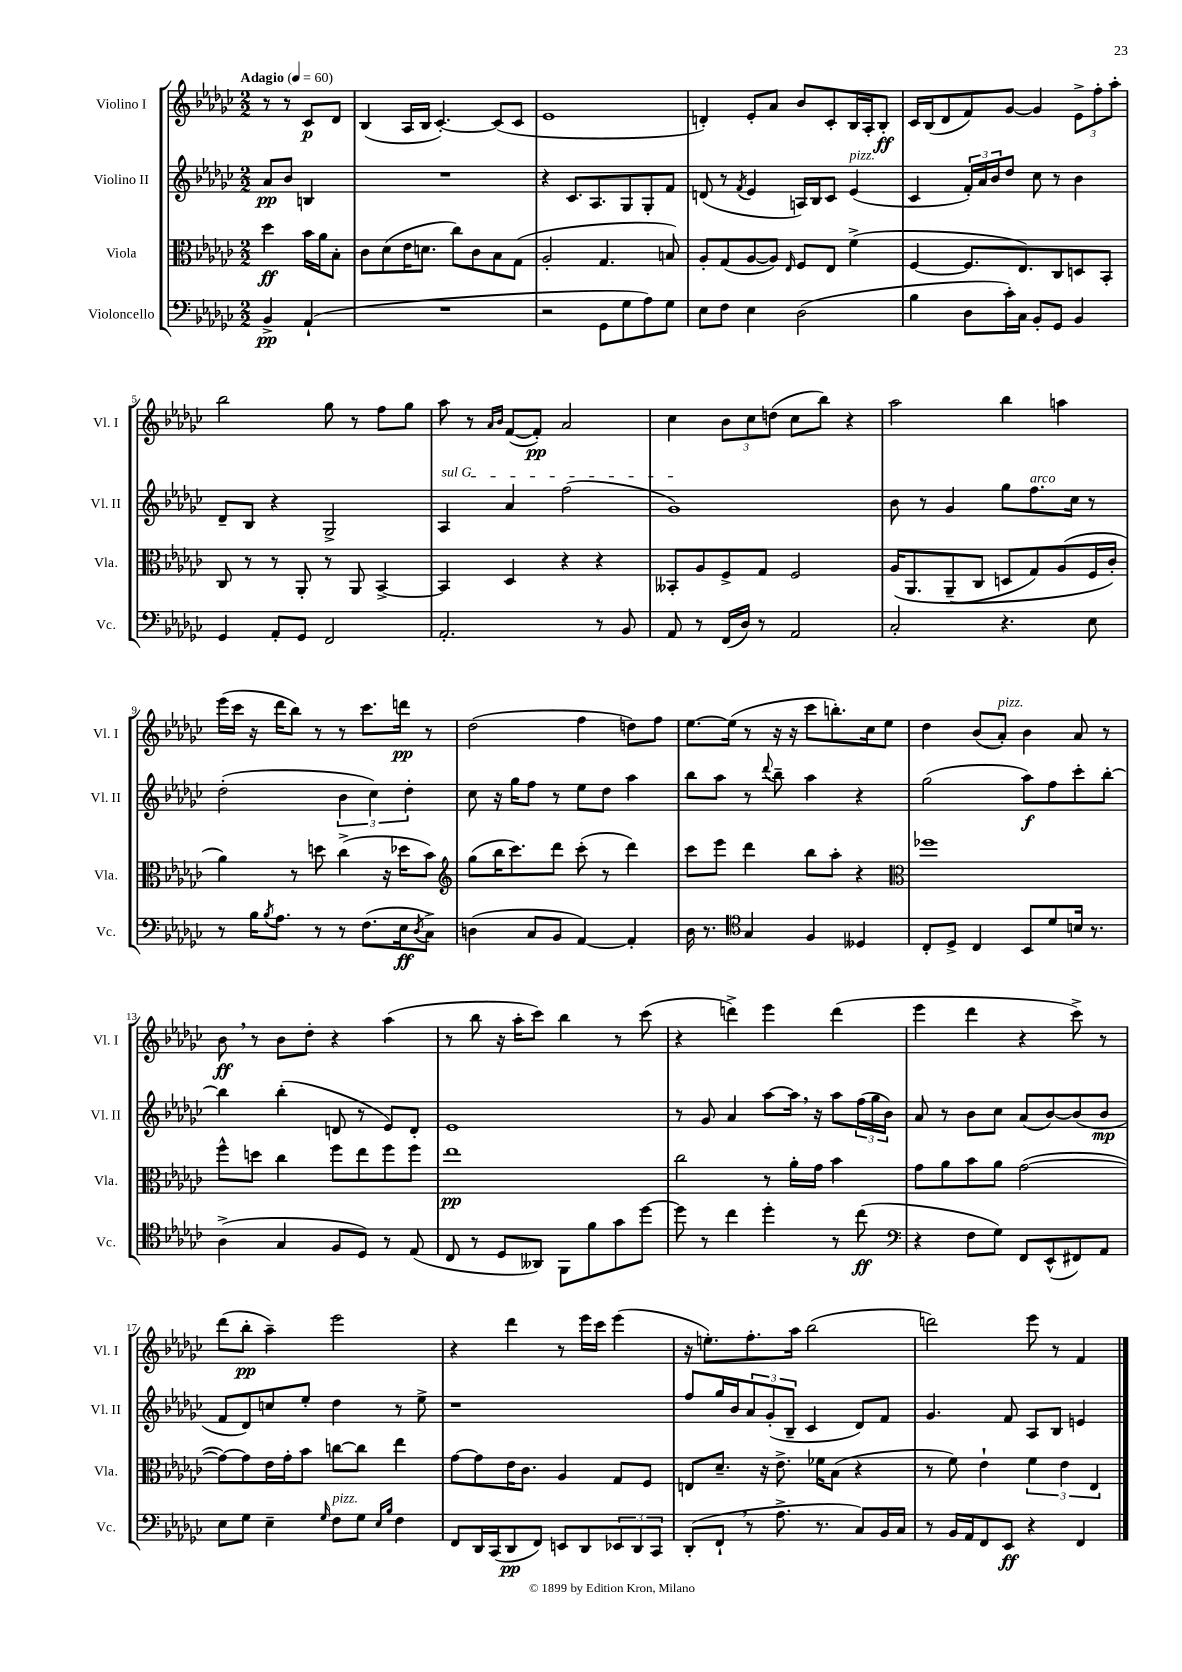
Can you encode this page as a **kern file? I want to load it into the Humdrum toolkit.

**kern	**kern	**kern	**kern
*staff4	*staff3	*staff2	*staff1
*clefF4	*clefC3	*clefG2	*clefG2
*k[b-e-a-d-g-c-]	*k[b-e-a-d-g-c-]	*k[b-e-a-d-g-c-]	*k[b-e-a-d-g-c-]
*M2/2	*M2/2	*M2/2	*M2/2
*MM60	*MM60	*MM60	*MM60
4BB-^	4dd-	8a-	8r
.	.	8b-	8r
(4AA-`	16b-	4B	8c-
.	16a-	.	.
.	8B-'	.	8d-
=	=	=	=
1r	8c-	1r	(4B-
.	(8d-	.	.
.	16e-	.	16A-
.	8.d	.	16B-
.	.	.	[4.c-')
.	8cc-)	.	.
.	8c-	.	.
.	8B-	.	(8c-]
.	(8G-	.	8c-
=	=	=	=
2r	2A-'	4r	1e-
.	.	8.c-	.
.	.	8.A-	.
8GG-	4.G-	.	.
8G-	.	8G-	.
8A-)	.	8G-'	.
8G-	8B)	8f	.
=	=	=	=
8E-	8A-'	(8d	4d')
8F	(8G-	8r	.
.	.	8qf	.
4E-	[8A-	4e-	8e-'
.	8A-])	.	8a-
.	16qqE-	.	.
(2D-	8F	16A)	8b-
.	.	16B-	.
.	8E-	8c-	8c-'
.	(4f^	(4e-	16B-
.	.	.	16A-'
.	.	.	8B-'
=	=	=	=
4B-	[4F	4c-	16c-
.	.	.	(16B-
.	.	.	8d-
8D-	8.F]	24f')	8f)
.	.	24a-	.
.	.	24b-	.
16c-')	.	8dd-	[8g-
16C-	8.E-)	.	.
8BB-'	.	8cc-	4g-]
8GG-	8C-	8r	.
4BB-	8D	4b-	12e-^
.	.	.	12ff'
.	8BB-'	.	.
.	.	.	12aa-'
=	=	=	=
4GG-	8C-	8d-~	2bb-
.	8r	8B-	.
8AA-'	8r	4r	.
8GG-	8AA-'	.	.
2FF	8r	2G-^	8gg-
.	8AA-	.	8r
.	[4BB-^	.	8ff
.	.	.	8gg-
=	=	=	=
2.AA-'	4BB-]	4A-	8aa-
.	.	.	8r
.	.	.	16qqa-
.	.	.	16qqb-
.	4D-	4a-	([8f
.	.	.	8f'])
.	4r	(2ff	2a-
8r	4r	.	.
8BB-	.	.	.
=	=	=	=
8AA-	8BB--'	1g-)	4cc-
8r	8A-	.	.
(16FF	8F^	.	12b-
16D-)	.	.	.
.	.	.	12cc-
8r	8G-	.	.
.	.	.	(12dd
2AA-	2F	.	8cc-
.	.	.	8bb-)
.	.	.	4r
=	=	=	=
2C-'	&(16A-	8b-	2aa-
.	8.AA-	.	.
.	.	8r	.
.	(8AA-~	4g-	.
.	8C-	.	.
4.r	8D	8gg-	4bb-
.	8G-)	8.ff	.
.	(8A-	.	4aa
.	.	16cc-	.
8E-	16F	8r	.
.	16c-'&)	.	.
=	=	=	=
8r	4a-)	(2dd-'	(16eee-
.	.	.	16ccc-
16B-	.	.	16r
8qB-	.	.	.
8.A-	.	.	16ddd-
.	8r	.	8bb-)
8r	8dd	.	8r
8r	(4cc-^	6b-	8r
(8.F	.	.	8.ccc-
.	.	6cc-)	.
.	16r	.	.
16E-	16dd-	.	16ddd
.	.	6dd-'	.
8qD-	.	.	.
8C-^)	8b-)	.	8r
=	=	=	=
*	*clefG2	*	*
(4D	(8gg-	8cc-	(2dd-
.	16bb-	16r	.
.	8.ccc-)	16gg-	.
8C-	.	8ff	.
8BB-	8ddd-	8r	.
[4AA-)	(8ccc-'	8ee-	4ff
.	8r	8dd-	.
4AA-']	4ddd-)	4aa-	8dd)
.	.	.	8ff
=	=	=	=
16D-	8ccc-	8bb-	[8.ee-
8.r	.	.	.
.	8eee-	8aa-	.
.	.	.	(16ee-]
*clefC4	*	*	*
4G-	4ddd-	8r	8r
.	.	8qqddd-	.
.	.	8bb-~	16r
.	.	.	16r
4F	8bb-	4aa-	8ccc-
.	8aa-'	.	8.bb')
4D--	4r	4r	.
.	.	.	16cc-
.	.	.	8ee-
=	=	=	=
*	*clefC3	*	*
8C-'	1ff-	(2gg-	4dd-
8D-^	.	.	.
4C-	.	.	(8b-
.	.	.	8a-')
8BB-	.	8aa-)	4b-
8d-	.	8ff	.
16B	.	8ccc-'	8a-
8.r	.	.	.
.	.	[8bb-'	8r
=	=	=	=
(4A-^	8ff^^	4bb-]	8b-
.	8dd	.	8r
4G-	4cc-	(4bb-'	8b-
.	.	.	8dd-'
8F	8ff	8d	4r
8D-)	8ee-	8r	.
8r	8ff	8e-)	(4aa-
(8E-	8ff	8d'	.
=	=	=	=
8C-	1ee-	1e-	8r
8r	.	.	8bb-
8D-	.	.	16r
.	.	.	16aa-'
8AA--)	.	.	8ccc-)
8FF	.	.	4bb-
8f	.	.	.
8g-	.	.	8r
[8dd-	.	.	(8ccc-
=	=	=	=
8dd-]	2cc-	8r	4r
8r	.	8g-	.
4cc-	.	4a-	4ddd^)
4dd-'	8r	[8aa-	4eee-
.	16a-'	16aa-]	.
.	16g-	16r	.
8r	4b-	8aa-	(4ddd
(8cc-	.	(24ff	.
.	.	24gg-	.
.	.	24b-)	.
=	=	=	=
*clefF4	*	*	*
4r	8g-	8a-	4eee-
.	8a-	8r	.
8F	8b-	8b-	4ddd-
8G-)	8a-	8cc-	.
8FF	([2g-	(8a-	4r
(8EE-^^	.	[8b-)	.
8FF#)	.	(8b-]	8ccc-^)
8AA-	.	8b-	8r
=	=	=	=
8E-	8g-_)	8f	(8ddd-
8G-	8g-]	8d-)	8bb-'
4E-~	16e-	8cc	4aa-~)
.	16g-'	.	.
.	8b-	8ee-'	.
16qqG-	.	.	.
8F	[8cc	4dd-	2eee-
8G-	8cc]	.	.
16qqE-	.	.	.
16qqB-	.	.	.
4F	4ee-	8r	.
.	.	8ee-^	.
=	=	=	=
8FF	[8g-	1r	4r
16DD-	8g-]	.	.
(16CC-	.	.	.
8DD-	16e-	.	4ddd-
.	8.c-	.	.
8FF)	.	.	.
8EE	4A-	.	8r
8DD-	.	.	16eee-
.	.	.	16ccc-
12EE-	8G-	.	(4eee-
12DD-	.	.	.
.	8F	.	.
12CC-	.	.	.
=	=	=	=
(8DD-'	8E	8ff	16r
.	.	.	8.ee')
8FF`	8.d-~	16gg-	.
.	.	16b-	.
8r	.	12a-	8.ff'
.	16r	.	.
.	.	(12g-'	.
8.A-^	8.e-^	.	.
.	.	12B-~	.
.	.	.	16aa-
.	.	4c-	(2bb-
8.r	16f-	.	.
.	(8B-	.	.
8C-)	4r	8d-)	.
16BB-	.	8f	.
16C-	.	.	.
=	=	=	=
8r	8r	4.g-	2ddd)
16BB-	8f)	.	.
16AA-	.	.	.
8FF	4e-`	.	.
8EE-	.	8f	.
4r	6f	8A-	8eee-
.	.	8B-	8r
.	6e-	.	.
4FF	.	4e	4f
.	6E-	.	.
==	==	==	==
*-	*-	*-	*-
